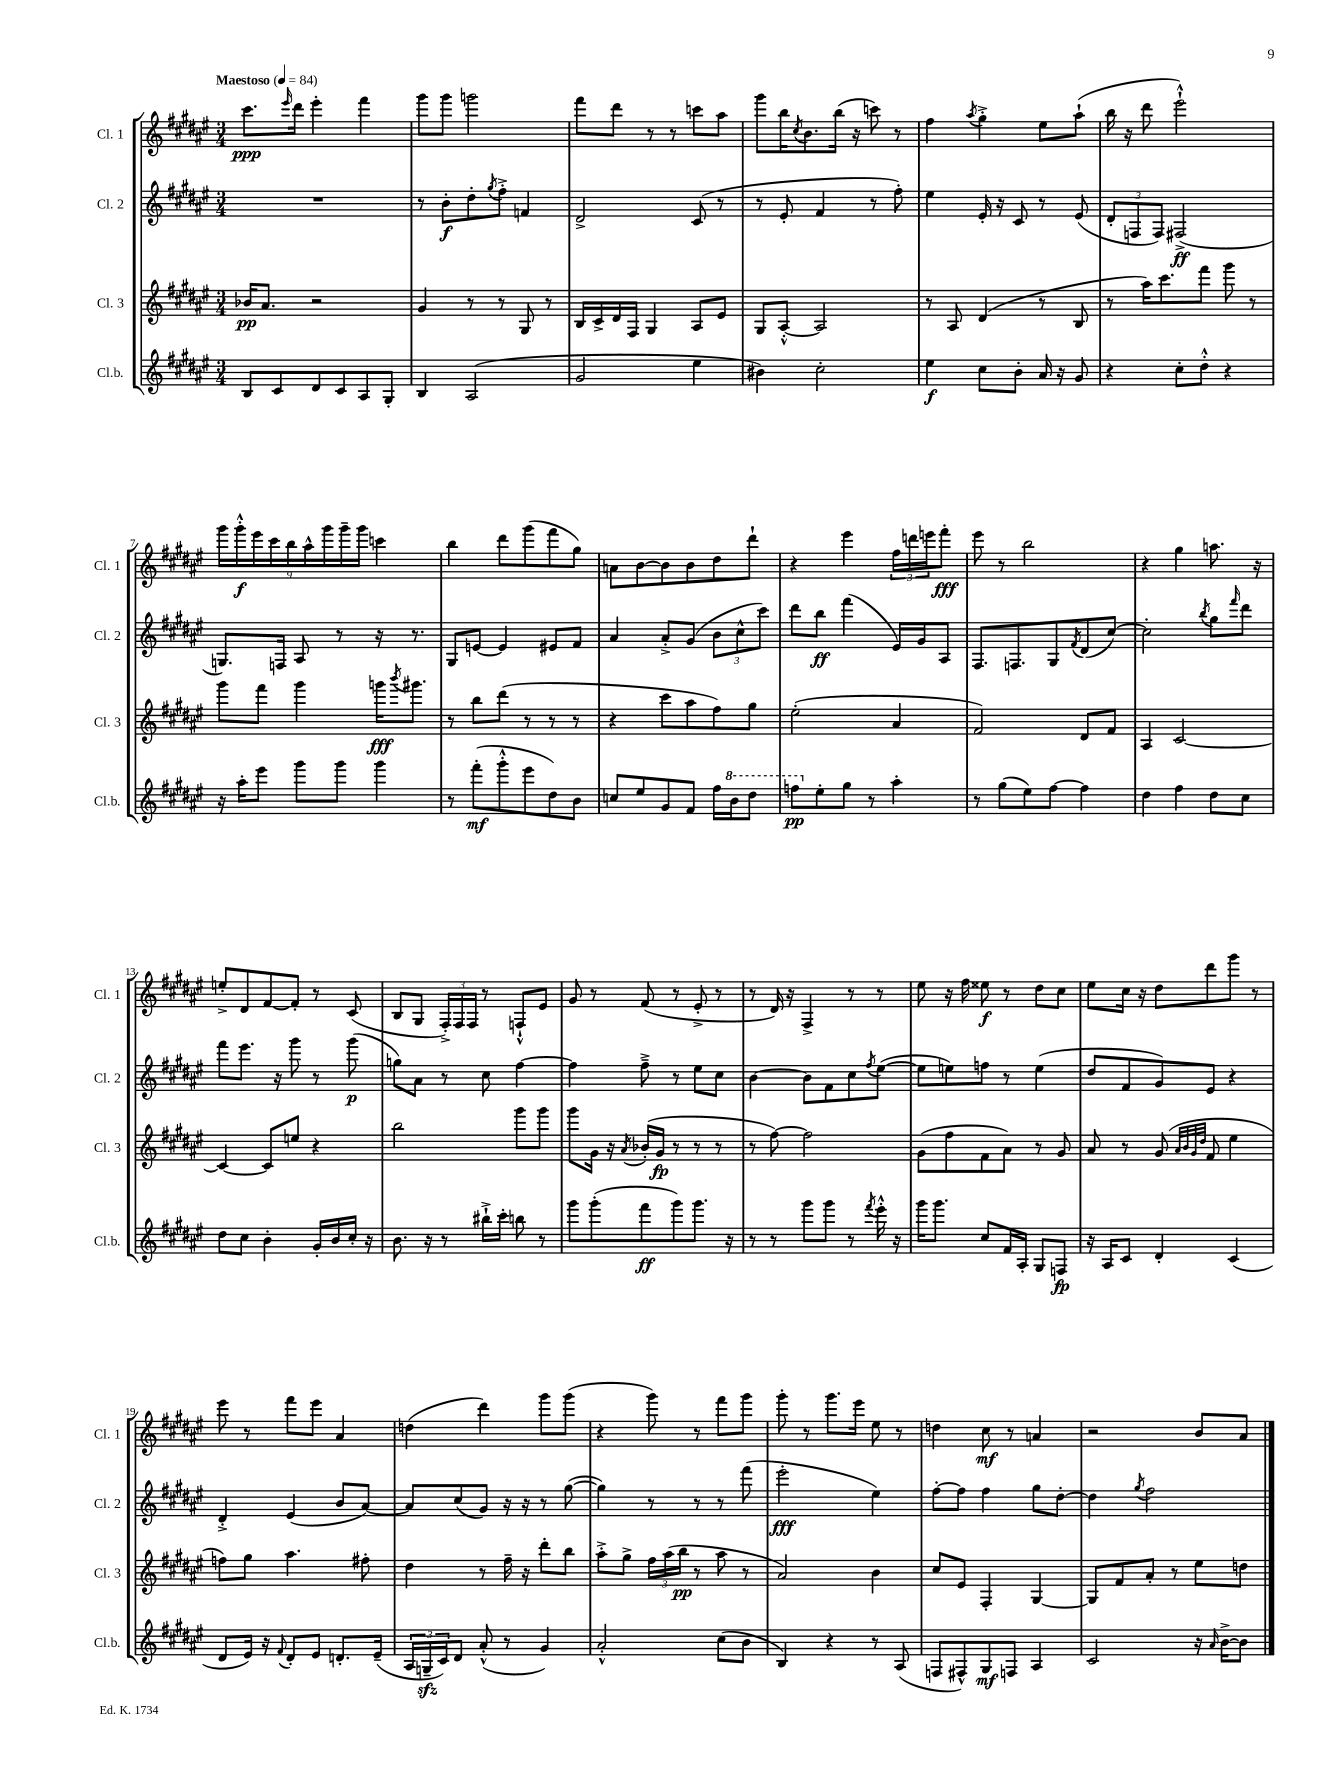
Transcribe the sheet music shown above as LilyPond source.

<<
\new StaffGroup <<
\new Staff = "s0" \with { instrumentName = "Cl. 1" shortInstrumentName = "Cl. 1" } {
    \clef treble \key fis \major \numericTimeSignature \time 3/4 \tempo "Maestoso" 4 = 84
    cis'''8.\ppp \grace { eis'''16 } dis'''16 eis'''4-. fis'''4 |
    gis'''8 gis'''8 g'''2 |
    fis'''8 dis'''8 r8 r8 c'''8 ais''8 |
    gis'''8 b''16 \acciaccatura { cis''8 } b'8. b''16( r16 c'''8) r8 |
    fis''4 \acciaccatura { ais''8 } gis''4-.-> eis''8 ais''8-!( |
    b''16 r16 dis'''8 eis'''2-!-^) |
    \tuplet 9/8 { gis'''16 gis'''16-.-^\f eis'''16 cis'''16 b''16 ais''16-^ gis'''16 gis'''16-- gis'''16 } c'''4 |
    b''4 dis'''8 gis'''8( fis'''8 gis''8) |
    a'8 b'8~ b'8 b'8 dis''8 dis'''8-! |
    r4 eis'''4 \tuplet 3/2 { fis''16 d'''16 e'''16 } fis'''8-.\fff |
    eis'''8 r8 b''2 |
    r4 gis''4 a''8. r16 |
    e''8-.-> dis'8 fis'8~ fis'8-. r8 cis'8( |
    b8 gis8 \tuplet 3/2 { fis16-.->) fis16 fis16 } r8 f8-!-^ eis'8 |
    gis'8 r8 fis'8( r8 eis'8-.-> r8 |
    r8 dis'16) r16 fis4-> r8 r8 |
    eis''8 r16 fis''16 eisis''8\f r8 dis''8 cis''8 |
    eis''8 cis''16 r16 dis''8 dis'''8 gis'''8 r8 |
    eis'''8 r8 fis'''8 eis'''8 ais'4 |
    d''4( dis'''4) gis'''8 gis'''8( |
    r4 gis'''8) r8 fis'''8 gis'''8 |
    gis'''8-. r8 gis'''8. eis'''16 eis''8 r8 |
    d''4 cis''8\mf r8 a'4 |
    r2 b'8 ais'8 \bar "|." |
}
\new Staff = "s1" \with { instrumentName = "Cl. 2" shortInstrumentName = "Cl. 2" } {
    \clef treble \key fis \major \numericTimeSignature \time 3/4
    R2. |
    r8 b'8-.\f dis''8-. \acciaccatura { gis''8 } fis''8-.-> f'4 |
    dis'2-> cis'8( r8 |
    r8 eis'8-. fis'4 r8 fis''8-.) |
    eis''4 eis'16-. r16 cis'8 r8 eis'8( |
    \tuplet 3/2 { dis'8-. f8 f8) } fis2->\ff( |
    g8.) f16 ais8 r8 r16 r8. |
    gis8 e'8~ e'4 eis'8 fis'8 |
    ais'4 ais'8-.-> gis'8( \tuplet 3/2 { b'8 cis''8-^ cis'''8) } |
    dis'''8 b''8\ff fis'''4( eis'16) gis'16 ais8 |
    fis8. f8. gis8 \acciaccatura { fis'8 } dis'8( cis''8~) |
    cis''2-. \acciaccatura { b''8 } gis''8 \grace { fis'''16 } dis'''8 |
    fis'''8 eis'''8. r16 gis'''8 r8 gis'''8\p( |
    g''8) ais'8 r8 cis''8 fis''4~ |
    fis''4 fis''8---> r8 eis''8 cis''8 |
    b'4~ b'8 fis'8 cis''8 \acciaccatura { fis''8 } eis''8~( |
    eis''8 e''8) f''8 r8 e''4( |
    dis''8 fis'8 gis'8) eis'8 r4 |
    dis'4-.-> eis'4( b'8 ais'8~) |
    ais'8 cis''8( gis'8) r16 r16 r8 gis''8~( |
    gis''4) r8 r8 r8 fis'''8( |
    eis'''2-.\fff eis''4) |
    fis''8~-. fis''8 fis''4 gis''8 dis''8~-. |
    dis''4 \acciaccatura { gis''8 } fis''2 \bar "|." |
}
\new Staff = "s2" \with { instrumentName = "Cl. 3" shortInstrumentName = "Cl. 3" } {
    \clef treble \key fis \major \numericTimeSignature \time 3/4
    bes'16\pp ais'8. r2 |
    gis'4 r8 r8 gis8 r8 |
    b16 cis'16-> dis'16 fis16 gis4 ais8 eis'8 |
    gis8 ais8~-.-^ ais2 |
    r8 ais8 dis'4( r8 b8 |
    r8 ais''16) cis'''8. fis'''8 gis'''8 r8 |
    gis'''8 fis'''8 gis'''4 g'''16\fff \acciaccatura { b'''8 } gis'''8. |
    r8 b''8 dis'''8( r8 r8 r8 |
    r4 cis'''8 ais''8 fis''8) gis''8 |
    eis''2-.( ais'4 |
    fis'2) dis'8 fis'8 |
    ais4 cis'2~ |
    cis'4~ cis'8 e''8 r4 |
    b''2 gis'''8 gis'''8 |
    gis'''8 gis'16 r16 \acciaccatura { ais'8 } bes'16-.( gis'16\fp r8 r8 r8 |
    r8 fis''8~) fis''2 |
    gis'8( fis''8 fis'8 ais'8) r8 gis'8 |
    ais'8 r8 gis'8( \grace { ais'32 b'32 gis'32 dis''32 } fis'8 eis''4 |
    f''8) gis''8 ais''4. fis''8-. |
    dis''4 r8 fis''16-- r16 dis'''8-. b''8 |
    ais''8-.-> gis''8-> \tuplet 3/2 { fis''16 ais''16( b''16\pp } r8 ais''8 r8 |
    ais'2) b'4 |
    cis''8 eis'8 fis4-. gis4~ |
    gis8 fis'8 ais'8-. r8 eis''8 d''8 \bar "|." |
}
\new Staff = "s3" \with { instrumentName = "Cl.b." shortInstrumentName = "Cl.b." } {
    \clef treble \key fis \major \numericTimeSignature \time 3/4
    b8 cis'8 dis'8 cis'8 ais8 gis8-. |
    b4 ais2( |
    gis'2 eis''4 |
    bis'4) cis''2-. |
    eis''4\f cis''8 b'8-. ais'16 r16 gis'8 |
    r4 cis''8-. dis''8-.-^ r4 |
    r16 ais''16-. eis'''8 gis'''8 gis'''8 gis'''4 |
    r8 fis'''8-.\mf( gis'''8-.-^ eis'''8 dis''8) b'8 |
    c''8 eis''8 gis'8 fis'8 fis''16 \ottava #1 b''16 dis'''8 |
    f'''8\pp \ottava #0 eis''8-. gis''8 r8 ais''4-. |
    r8 gis''8( eis''8) fis''8~ fis''4 |
    dis''4 fis''4 dis''8 cis''8 |
    dis''8 cis''8 b'4-. gis'16-. b'16 cis''16-. r16 |
    b'8. r16 r8 bis''16-!-> cis'''16-. b''8 r8 |
    gis'''8 gis'''8-.( fis'''8\ff gis'''8) gis'''8. r16 |
    r8 r8 gis'''8 gis'''8 r8 \acciaccatura { fis'''8 } eis'''16-.-^ r16 |
    gis'''16 gis'''8. cis''8 fis'16 ais16-. gis8 f8\fp |
    r16 ais16 cis'8 dis'4-. cis'4( |
    dis'8 eis'16) r16 \appoggiatura { fis'8 } dis'8-. eis'8 d'8.-. eis'16--( |
    \tuplet 3/2 { ais16 g16--\sfz cis'16) } dis'8 ais'8-.-^( r8 gis'4) |
    ais'2-.-^ cis''8( b'8 |
    b4) r4 r8 ais8( |
    f8 fis8-^) gis8\mf f8 ais4 |
    cis'2 r16 \grace { ais'16 } b'16~-> b'8 \bar "|." |
}
>>
>>
